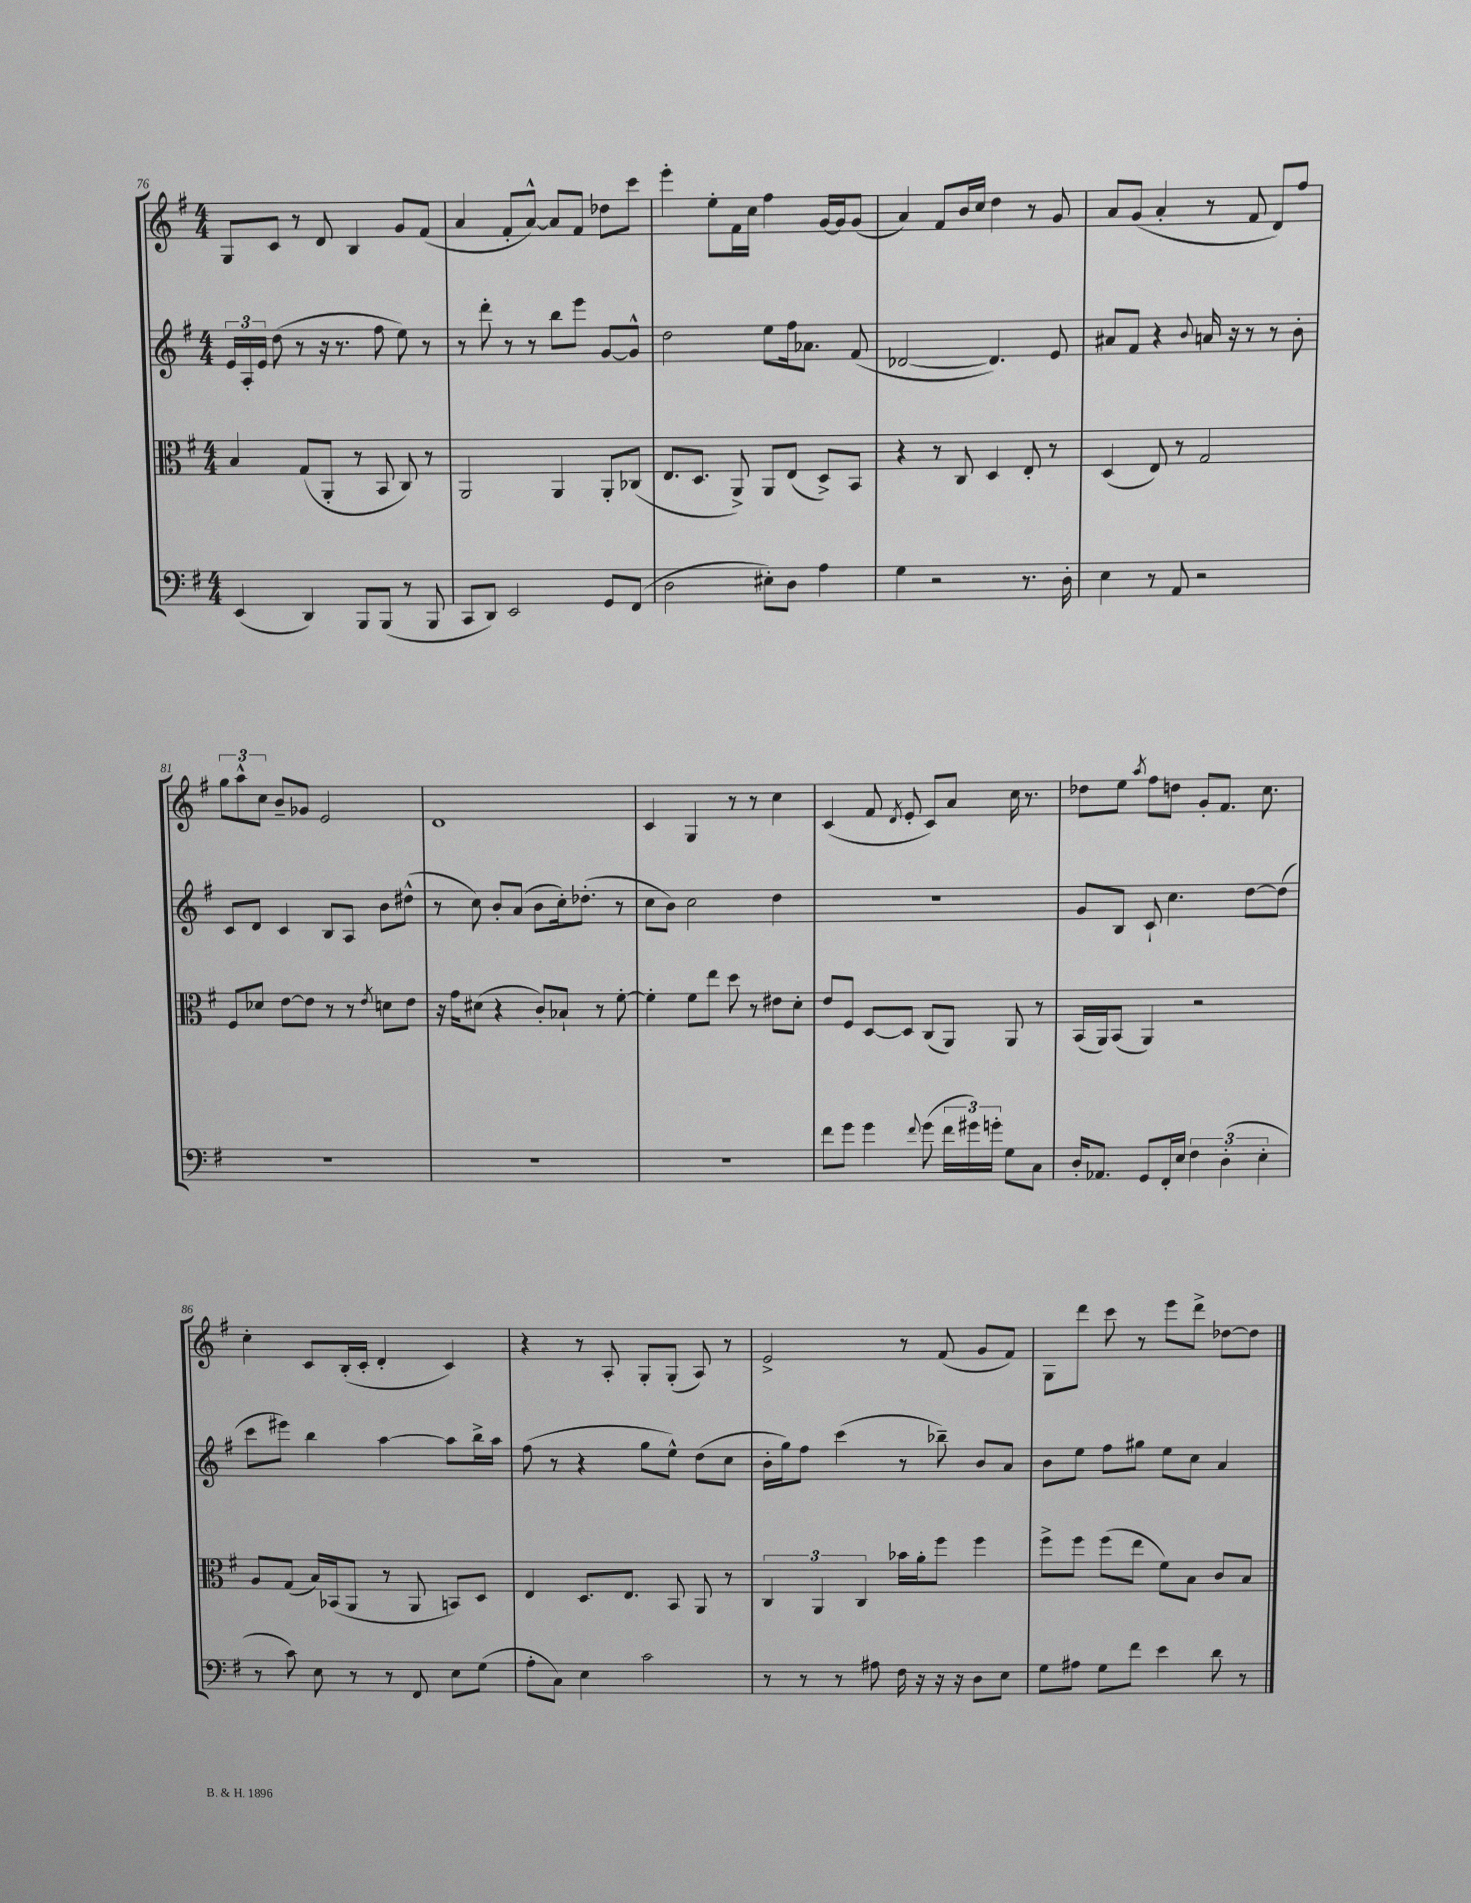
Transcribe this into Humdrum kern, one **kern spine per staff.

**kern	**kern	**kern	**kern
*staff4	*staff3	*staff2	*staff1
*clefF4	*clefC3	*clefG2	*clefG2
*k[f#]	*k[f#]	*k[f#]	*k[f#]
*M4/4	*M4/4	*M4/4	*M4/4
(4EE	4B	24e	8G
.	.	24A'	.
.	.	24e	.
.	.	(8dd	8c
4DD)	(8G	8r	8r
.	8AA'	16r	8d
.	.	8.r	.
8BBB	8r	.	4B
(8BBB	8BB	8ff#	.
8r	8C)	8ee)	8g
8BBB	8r	8r	(8f#
=	=	=	=
8CC	2AA	8r	4a
8DD)	.	8ddd'	.
2EE	.	8r	8f#'
.	.	8r	[8a^^)
.	4AA	8bb	8a]
.	.	8eee	8f#
8GG	8AA'	[8g	8dd-
(8FF#	(8C-	8g^^]	8ccc
=	=	=	=
2D	8.E	2dd	4eee'
.	8.D	.	.
.	.	.	8ee'
.	8AA^)	.	16f#
.	.	.	16cc
8E#')	8AA	8ee	4ff#
8D	(8E	16ff#	.
.	.	8.a-	.
4A	8D^)	.	[16g
.	.	.	16g]
.	8BB	(8f#	(8g
=	=	=	=
4G	4r	[2d-	4a)
2r	8r	.	8f#
.	8C	.	16b
.	.	.	16cc
.	4D	4.d-])	4dd
8.r	8E'	.	8r
.	8r	8e	8g
16D'	.	.	.
=	=	=	=
4E	(4D	8a#	8a
.	.	8f#	(8g
8r	8E)	4r	4a'
8AA	8r	.	.
.	.	8qqb	.
2r	2G	16a	8r
.	.	16r	.
.	.	8r	8f#
.	.	8r	8d)
.	.	8b'	8ff#
=	=	=	=
1r	8F#	8c	12gg
.	.	.	12aa^^
.	8d-	8d	.
.	.	.	12cc
.	[8e	4c	8b~
.	8e]	.	8g-
.	8r	8B	2e
.	8r	8A	.
.	8qe	.	.
.	8d	8b	.
.	8e	(8dd#^^	.
=	=	=	=
1r	16r	8r	1d
.	16g	.	.
.	(8d#	8cc)	.
.	4r	8b'	.
.	.	(8a	.
.	8c')	8b	.
.	8B-`	16cc')	.
.	.	(8.dd-'	.
.	8r	.	.
.	[8f#'	8r	.
=	=	=	=
1r	4f#']	8cc	4c
.	.	8b)	.
.	8f#	2cc	4G
.	8ee	.	.
.	8dd	.	8r
.	8r	.	8r
.	8e#	4dd	4cc
.	8d'	.	.
=	=	=	=
8f#	8e	1r	(4c
8g	8F#	.	.
4g	[8D	.	8f#
.	.	.	8qd
.	8D]	.	8e'
8qqf#	.	.	.
(8g	(8C	.	8c)
24f#	8AA)	.	8a
24g#)	.	.	.
24g'	.	.	.
8G	8AA	.	16cc
.	.	.	8.r
8C	8r	.	.
=	=	=	=
16D'	(16BB	8g	8dd-
8.AA-	16AA)	.	.
.	(8BB	8B	8ee
.	.	.	8qaa
8GG	4AA)	8c`	8ff#
16FF#'	.	4.cc	8dd
16E	.	.	.
6F#	2r	.	8g'
.	.	.	8.f#
(6D'	.	.	.
.	.	[8dd	.
.	.	.	8.cc
6E'	.	.	.
.	.	(8dd]	.
=	=	=	=
8r	8A	8ccc	4cc'
8c)	(8G	8eee#)	.
8E	16B)	4bb	8c
.	(16BB-	.	.
8r	8AA	.	(16B'
.	.	.	16c'
8r	8r	[4aa	4d'
8FF#	8AA	.	.
8E	8BB)	8aa]	4c)
(8G	8D	16bb^	.
.	.	16aa	.
=	=	=	=
8A'	4E	(8ff#	4r
8C)	.	8r	.
4E	8.D	4r	8r
.	.	.	8A'
.	8.E	.	.
2c	.	8gg	8G'
.	8BB	8ee^^)	(8G'
.	8AA	(8dd	8A)
.	8r	8cc	8r
=	=	=	=
8r	6C	16b'	2e^
.	.	16gg)	.
8r	.	8ff#	.
.	6AA	.	.
8r	.	(4ccc	.
.	6C	.	.
8A#	.	.	.
16F#	16b-	8r	8r
16r	16a'	.	.
16r	8ff#	8bb-~)	(8f#
16r	.	.	.
8D	4ff#	8b	8g
8E	.	8a	8f#)
=	=	=	=
8G	8ff#^	8b	8G
8A#	8ff#	8ee	8ddd
8G	(8ff#	8ff#	8ccc
8f#	8ee	8gg#	8r
4e	8f#)	8ee	8eee
.	8B	8cc	8ddd^
8d	8c	4a	[8dd-
8r	8B	.	8dd-]
==	==	==	==
*-	*-	*-	*-
